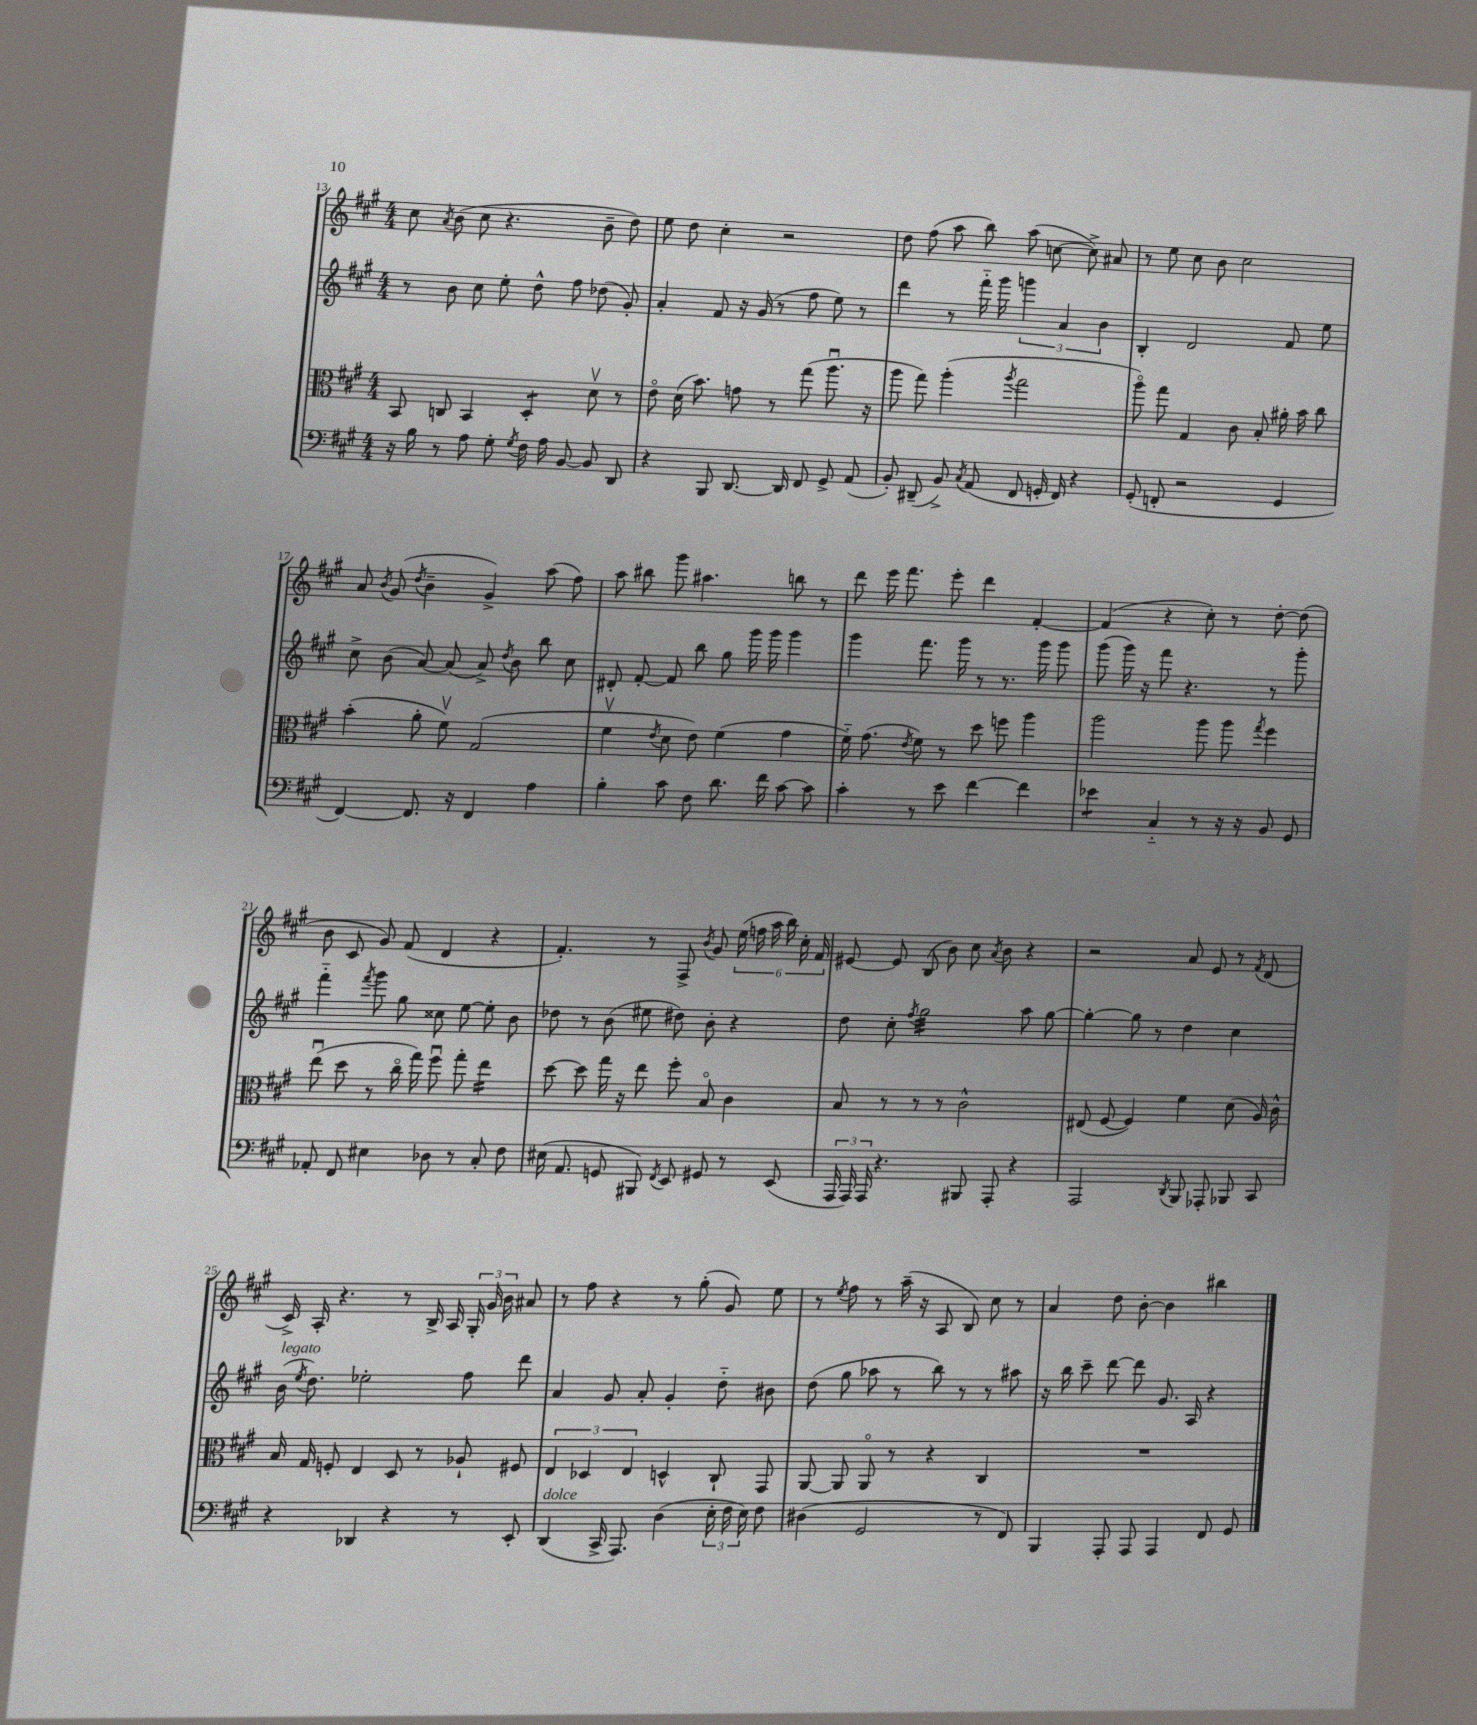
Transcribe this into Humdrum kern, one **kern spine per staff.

**kern	**kern	**kern	**kern
*staff4	*staff3	*staff2	*staff1
*clefF4	*clefC3	*clefG2	*clefG2
*k[f#c#g#]	*k[f#c#g#]	*k[f#c#g#]	*k[f#c#g#]
*M4/4	*M4/4	*M4/4	*M4/4
16r	8BB	8r	8cc#
16B	.	.	.
.	.	.	8qa
8r	8C	8b	(8b
8A	4BB	8cc#	8cc#
8G#'	.	8ee'	4.r
8qG#	.	.	.
16F#	4D'	8dd^^	.
16A	.	.	.
[8BB	.	8ff#	.
8BB]	8dv	(8dd-	8b~
8DD	8r	8g#')	8dd)
=	=	=	=
4r	8eo	4a'	8ee
.	(16d	.	8dd
.	8.b)	.	.
8BBB	.	8f#	4cc#'
[8.DD	8g	16r	.
.	.	(16g#	.
.	8r	8r	2r
16DD]	.	.	.
8FF#	(8gg#	8ff#	.
8GG#^	8.aau	8ee)	.
(8AA	.	8r	.
.	16r	.	.
=	=	=	=
8BB')	8aa	4ddd	8dd
(8DD#~	8gg#)	.	(8ff#
8BB^)	(4aa'	8r	8aa
8qC#	.	.	.
(8AA	.	16fff#'~	8bb)
.	.	16ggg#	.
.	8qaa	.	.
8FF#	2gg#	6ggg	(8aa
16GG'	.	.	[8cc
.	.	6a	.
16FF#)	.	.	.
4r	.	.	8cc^])
.	.	6b	.
.	.	.	8a#
=	=	=	=
(8GG#'	8aao)	4B'	8r
8FF'	8gg#	.	8ee
2r	4G#	2d	8cc#
.	.	.	8b
.	8c#	.	2cc#
.	8B'	.	.
4GG#	16a#'	8f#	.
.	16b	.	.
.	8cc#	8ee	.
=	=	=	=
[4FF#)	(4b'	8cc#^	8a
.	.	.	8qb
.	.	(8b	(8g#
.	.	.	8qdd
8.FF#]	8a'	[8a)	4b~
.	8f#v)	(8a]	.
16r	.	.	.
4FF#	(2G#	8a^)	4g#^)
.	.	8qdd	.
.	.	8b	.
4A	.	8bb	(8aa
.	.	8cc#	8ff#)
=	=	=	=
4B'	4f#v	8d#'	8aa
.	.	[8f#'	8bb#
.	8qe	.	.
8c#	8d	8f#]	8ggg#
8F#	8e)	8bb	4.aa#
8.d	(4f#	8gg#	.
.	.	16ggg#	.
16f#	.	16ggg#	.
[8c#	4g#	4ggg#	8bb
8c#]	.	.	8r
=	=	=	=
4c#'	16f#'~)	4ggg#	8ddd
.	(8.g#	.	.
.	.	.	16eee
.	.	.	8.fff#
.	8qe	.	.
8r	8f#)	8.fff#	.
8e	8r	.	8eee'
.	.	16ggg#	.
[4f#	8dd	8r	4ddd
.	8ff	8.r	.
4f#]	4aa	.	[4f#'
.	.	16ggg#	.
.	.	8ggg#	.
=	=	=	=
4e-	2aa	(8ggg#	(4f#]
.	.	16ggg#)	.
.	.	16r	.
4C#'~	.	8fff#	4r
.	.	4.r	.
8r	8aa	.	8cc#')
16r	8aa	.	8r
16r	.	.	.
.	8qgg#	.	.
8BB	4ff#	8r	[8dd'
8GG#	.	8ggg#'	(8dd]
=	=	=	=
8AA-'	(8eeu	4fff#'~	8b
8FF#	8dd	.	8c#
.	.	8qfff#	.
4E#	8r	8ggg#	8g#)
.	16cc#o	8gg#	(8f#
.	16gg#)	.	.
8D-	8ff#u	8cc##	4d
8r	8gg#'	[8ee	.
8C#'	4ee	8ee']	4r
8F#	.	8b	.
=	=	=	=
(16E#	[8dd	8dd-	4.f#')
8.AA	.	.	.
.	8dd]	8r	.
8GG	16gg#	(8b	.
.	16r	.	.
8BBB#)	8ee	8ee#	8r
8qFF#	.	.	.
8EE	8ff#'	8dd#)	8F#^
.	.	.	8qb
8GG#	8Bo	8b'	8g#
8r	4c#	4r	(24ee
.	.	.	24ff
.	.	.	24aa
(8EE	.	.	24bb)
.	.	.	24cc#'
.	.	.	24f#
=	=	=	=
24AAA	8B	8dd	[8e#
24AAA)	.	.	.
24AAA	.	.	.
4.r	8r	8cc#'	8e#]
.	.	8qff#	.
.	8r	2gg#	(8B
.	8r	.	8b)
8BBB#	2c#^^	.	8cc#
.	.	.	8qa
8AAA'	.	.	8b
4r	.	8aa	4r
.	.	[8gg#	.
=	=	=	=
2AAA	(8E#	4gg#'_	2r
.	[8F#	.	.
.	4F#])	8gg#]	.
.	.	8r	.
8qDD	.	.	.
8BBB	4f#	4dd	8a
8AAA-'	.	.	8e
8BBB-	(8d	4cc#	8r
.	.	.	8qf#
8CC#	16A)	.	(8d
.	16c#^^	.	.
=	=	=	=
4r	16B	(16b	16c#^)
.	.	8qee	.
.	16G#	8.dd)	16A'
.	8F'	.	4.r
4DD-	4E	2ee-'	.
4r	8D	.	8r
.	8r	.	16B^
.	.	.	16A
8r	8A-`	8ff#	24G#'
.	.	.	24g#
.	.	.	24b
8EE'	8F#	8ddd	8a#
=	=	=	=
(4DD	6E	4a	8r
.	.	.	8ff#
.	6D-	.	.
16CC#^	.	8g#	4r
8.AAA)	.	.	.
.	6E	.	.
.	.	8a'	.
(4D	4D^^	4g#'	8r
.	.	.	(8gg#'
24E'	8C#`	8dd'~	8g#)
24F#	.	.	.
24E)	.	.	.
8F#	8GG#	8b#	8ee
=	=	=	=
(4D#	[8AA	(8dd	8r
.	.	.	8qee
.	8AA]	8gg#	8ff#
2GG#	8AAo	8aa-	8r
.	8r	8r	(16aa~
.	.	.	16r
.	4r	8bb)	8A
.	.	8r	8B)
8r	4C#	8r	8cc#
8FF#)	.	8aa#	8r
=	=	=	=
4BBB	1r	16r	4a
.	.	16bb	.
.	.	8ccc#~	.
8AAA'	.	[8ddd	8dd
8AAA	.	8ddd]	[8b'
4AAA	.	8.g#	4b]
.	.	16A	.
8FF#	.	4r	4bb#
8GG#	.	.	.
==	==	==	==
*-	*-	*-	*-
